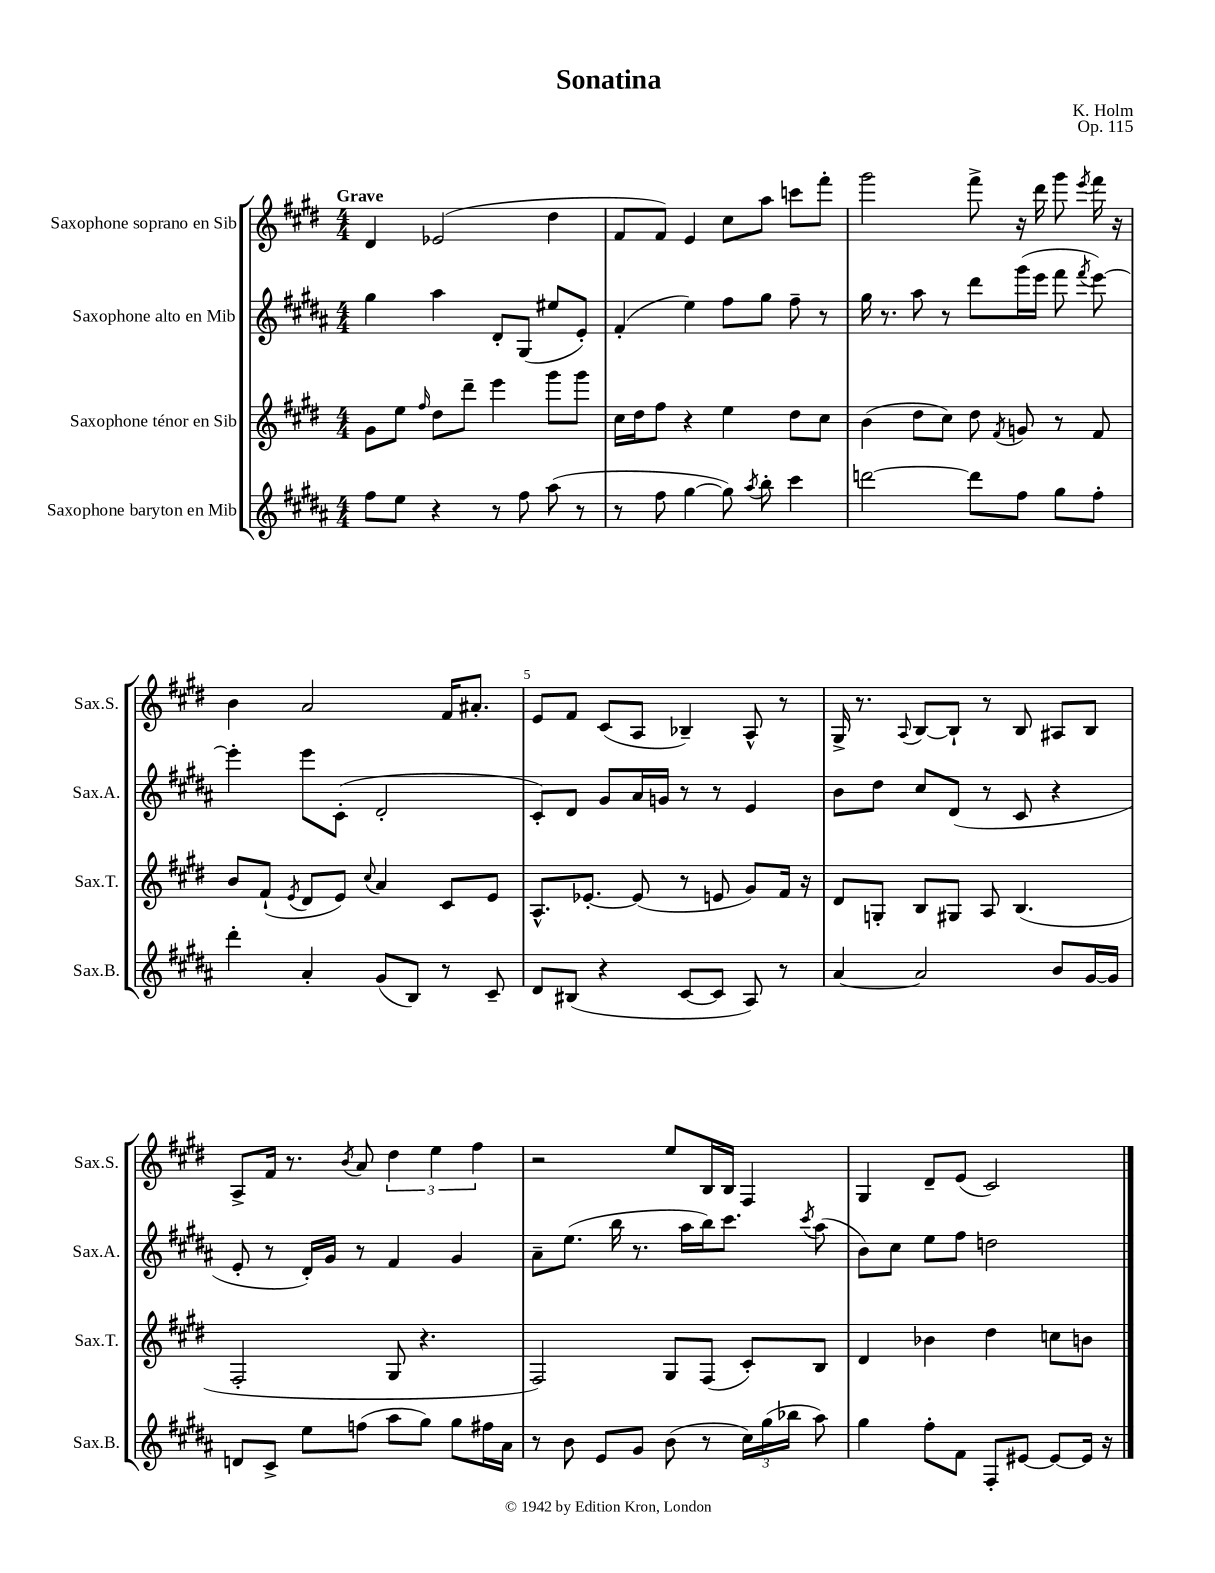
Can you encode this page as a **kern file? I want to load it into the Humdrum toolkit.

**kern	**kern	**kern	**kern
*staff4	*staff3	*staff2	*staff1
*clefG2	*clefG2	*clefG2	*clefG2
*k[f#c#g#d#a#]	*k[f#c#g#d#]	*k[f#c#g#d#a#]	*k[f#c#g#d#]
*M4/4	*M4/4	*M4/4	*M4/4
8ff#\L	8g#\L	4gg#\	4d#/
8ee\J	8ee\J	.	.
.	16qqff#/	.	.
4r	8dd#\L	4aa#\	(2e-/
.	8ddd#~\J	.	.
8r	4eee\	8d#'/L	.
8ff#\	.	(8G#/J	.
(8aa#\	8ggg#\L	8ee#/L	4dd#\
8r	8ggg#\J	8e'/J)	.
=	=	=	=
8r	16cc#\LL	(4f#'/	8f#/L
.	16dd#\J	.	.
8ff#\	8ff#\J	.	8f#/J)
[4gg#\	4r	4ee\)	4e/
8gg#\])	4ee\	8ff#\L	8cc#\L
8qaa#/	.	.	.
8bb'\	.	8gg#\J	8aa\J
4ccc#\	8dd#\L	8ff#~\	8ccc\L
.	8cc#\J	8r	8fff#'\J
=	=	=	=
[2ddd\	(4b\	16gg#\	2ggg#\
.	.	8.r	.
.	8dd#\L	8aa#\	.
.	8cc#\J)	8r	.
8ddd\]L	8dd#\	8ddd#\L	8fff#^\
.	8qf#/	.	.
8ff#\J	8g/	(16ggg#\L	16r
.	.	16eee\JJ	16ddd#\
8gg#\L	8r	8fff#\	8ggg#\
.	.	8qfff#/	8qeee/
8ff#'\J	8f#/	[8eee\)	16fff#\
.	.	.	16r
=	=	=	=
4ddd#'\	8b/L	4eee'\]	4b\
.	(8f#`/J	.	.
.	8qe/	.	.
4a#'/	8d#/L	8eee\L	2a/
.	8e/J)	(8c#'\J	.
.	8qqcc#/	.	.
(8g#/L	4a/	2d#'/	.
8B/J)	.	.	.
8r	8c#/L	.	16f#/LK
.	.	.	8.a#'/J
8c#~/	8e/J	.	.
=	=	=	=
8d#/L	8.A^^/L	8c#'/L)	8e/L
(8B#/J	.	8d#/J	8f#/J
.	[8.e-'/J	.	.
4r	.	8g#/L	(8c#/L
.	(8e-/]	16a#/L	8A/J
.	.	16g/JJ	.
[8c#/L	8r	8r	4B-~/)
8c#/]J	8e/	8r	.
8A#/)	8g#/L)	4e/	8A^^/
8r	16f#/Jk	.	8r
.	16r	.	.
=	=	=	=
[4a#/	8d#/L	8b\L	16G#^/
.	.	.	8.r
.	8G'/J	8dd#\J	.
.	.	.	8qqA/
2a#/]	8B/L	8cc#/L	[8B/L
.	8G#/J	(8d#/J	8B`/]J
.	8A/	8r	8r
.	(4.B/	8c#/	8B/
8b/L	.	4r	8A#/L
[16g#/L	.	.	8B/J
16g#/]JJ	.	.	.
=	=	=	=
8d/L	2F#'/	8e'/	8A^/L
8c#^/J	.	8r	16f#/Jk
.	.	.	8.r
8ee\L	.	16d#'/LL)	.
.	.	16g#/JJ	.
.	.	.	8qb/
(8ff\J	.	8r	8a/
8aa#\L	8G#/	4f#/	6dd#\
8gg#\J)	4.r	.	.
.	.	.	6ee\
8gg#\L	.	4g#/	.
.	.	.	6ff#\
16ff#\L	.	.	.
16a#\JJ	.	.	.
=	=	=	=
8r	2F#/)	8a#~\L	2r
8b\	.	(8.ee\J	.
8e/L	.	.	.
.	.	16bb\	.
8g#/J	.	8.r	.
(8b\	8G#/L	.	8ee/L
.	.	16aa#\LL	.
8r	(8F#/J	16bb\J)	16B/L
.	.	8.ccc#\J	16B/JJ
24cc#\LL)	8c#'/L)	.	4F#/
(24gg#\	.	.	.
24bb-\JJ	.	.	.
.	.	8qccc#/	.
8aa#\)	8B/J	(8aa#\	.
=	=	=	=
4gg#\	4d#/	8b\L)	4G#/
.	.	8cc#\J	.
8ff#'\L	4b-\	8ee\L	8d#~/L
8f#\J	.	8ff#\J	(8e/J
8F#'/L	4dd#\	2dd\	2c#/)
[8e#/J	.	.	.
8e#/_L	8cc\L	.	.
16e#/]Jk	8b\J	.	.
16r	.	.	.
==	==	==	==
*-	*-	*-	*-
